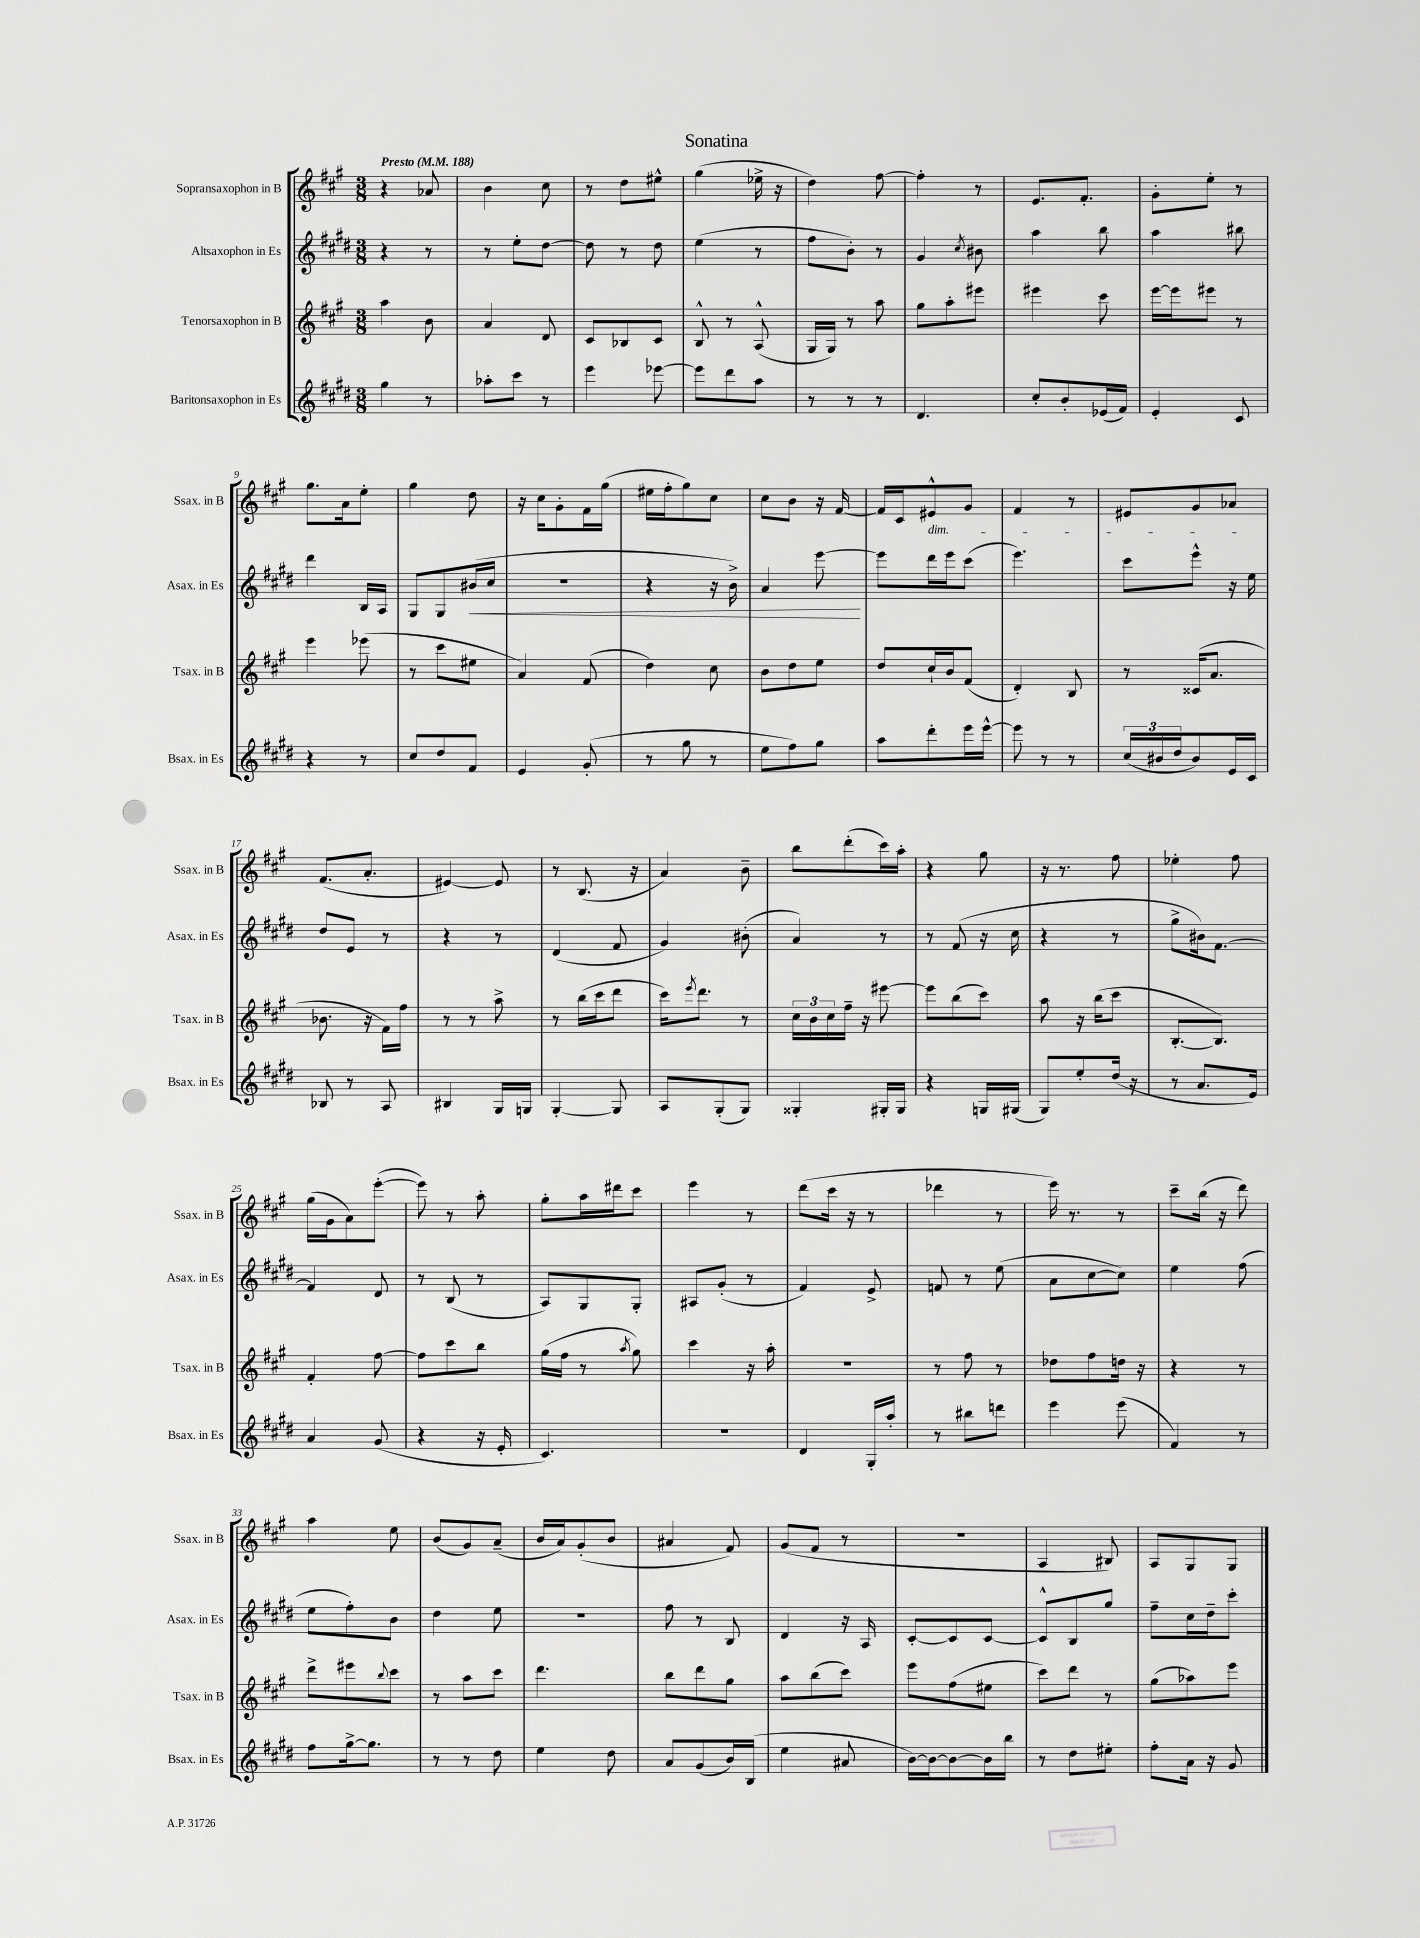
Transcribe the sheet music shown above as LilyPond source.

\header { title = "Sonatina" }
<<
\new StaffGroup <<
\new Staff = "s0" \with { instrumentName = "Sopransaxophon in B" shortInstrumentName = "Ssax. in B" } {
    \clef treble \key a \major \numericTimeSignature \time 3/8 \tempo "Presto" 4 = 188
    r4 aes'8 |
    b'4 cis''8 |
    r8 d''8 eis''8-^ |
    gis''4( ees''16-> r16 |
    d''4) fis''8~ |
    fis''4-. r8 |
    e'8. fis'8.-. |
    gis'8-. e''8-. r8 |
    gis''8. a'16 e''8-. |
    gis''4 d''8 |
    r16 cis''16 gis'8-. fis'16 gis''16( |
    eis''16 fis''16-. gis''8) cis''8 |
    cis''8 b'8 r16 fis'16~ |
    fis'16 cis'16 eis'8-^\dim gis'8 |
    fis'4 r8 |
    eis'8 gis'8 aes'8\! |
    fis'8.( a'8.-. |
    eis'4~) eis'8 |
    r8 b8.( r16 |
    a'4) b'8-- |
    b''8 d'''8-.( cis'''16) a''16-. |
    r4 gis''8 |
    r16 r8. fis''8 |
    ees''4-. fis''8 |
    gis''16( gis'16 a'8) e'''8~-.( |
    e'''8) r8 a''8-. |
    gis''8-. a''16 dis'''16 cis'''8 |
    e'''4 r8 |
    d'''8( cis'''16 r16 r8 |
    des'''4 r8 |
    e'''16) r8. r8 |
    cis'''8-- b''16( r16 d'''8) |
    a''4 e''8 |
    b'8( gis'8) a'8--( |
    b'16 a'16) gis'8-.( b'8 |
    ais'4 fis'8) |
    gis'8( fis'8 r8 |
    R4. |
    a4 bis8) |
    a8 gis8 gis8 \bar "|." |
}
\new Staff = "s1" \with { instrumentName = "Altsaxophon in Es" shortInstrumentName = "Asax. in Es" } {
    \clef treble \key e \major \numericTimeSignature \time 3/8
    r4 r8 |
    r8 e''8-. dis''8~ |
    dis''8 r8 dis''8 |
    e''4( r8 |
    fis''8 b'8-.) r8 |
    gis'4 \acciaccatura { cis''8 } bis'8 |
    a''4 b''8 |
    a''4 bis''8 |
    dis'''4 b16 a16 |
    gis8 gis8 bis'16\<( cis''16 |
    R4. |
    r4 r16 b'16->) |
    a'4 e'''8~\! |
    e'''8 dis'''16 e'''16 cis'''8( |
    e'''4.) |
    cis'''8 e'''8-^ r16 e''16 |
    dis''8 e'8 r8 |
    r4 r8 |
    dis'4( fis'8 |
    gis'4) bis'8-.( |
    a'4) r8 |
    r8 fis'8( r16 cis''16 |
    r4 r8 |
    gis''8-> bis'16) fis'8.~ |
    fis'4 dis'8 |
    r8 b8( r8 |
    a8) gis8 gis8-. |
    ais8 gis'8-.( r8 |
    fis'4) e'8-> |
    f'8 r8 e''8( |
    a'8 cis''8~ cis''8) |
    e''4 fis''8( |
    e''8 fis''8-.) b'8 |
    dis''4 e''8 |
    R4. |
    fis''8 r8 b8 |
    dis'4 r16 a16 |
    cis'8~-. cis'8 cis'8~ |
    cis'8-^ b8 gis''8 |
    fis''8-- cis''16 dis''16-- cis'''8-. \bar "|." |
}
\new Staff = "s2" \with { instrumentName = "Tenorsaxophon in B" shortInstrumentName = "Tsax. in B" } {
    \clef treble \key a \major \numericTimeSignature \time 3/8
    a''4 b'8 |
    a'4 d'8 |
    cis'8 bes8 cis'8 |
    b8-^ r8 a8-^( |
    gis16 gis16) r8 a''8 |
    gis''8 a''8-. eis'''8 |
    eis'''4 cis'''8 |
    e'''16~ e'''16 eis'''8 r8 |
    e'''4 ees'''8( |
    r8 cis'''8 eis''8 |
    a'4) fis'8( |
    d''4) cis''8 |
    b'8 d''8 e''8 |
    d''8 cis''16-! b'16 fis'8( |
    d'4-.) b8 |
    r8 cisis'16( a'8. |
    bes'8. r16 fis'16) fis''16 |
    r8 r8 a''8-> |
    r8 b''16( cis'''16 d'''8 |
    cis'''16) \acciaccatura { e'''8 } d'''8. r8 |
    \tuplet 3/2 { cis''16 b'16 cis''16 } fis''16-- r16 eis'''8~ |
    eis'''8 b''8( cis'''8) |
    a''8 r16 b''16( cis'''8 |
    b8.~-. b8.) |
    fis'4-. fis''8~ |
    fis''8 cis'''8 b''8 |
    gis''16( fis''16 r8 \acciaccatura { a''8 } gis''8) |
    cis'''4 r16 a''16-. |
    R4. |
    r8 fis''8 r8 |
    des''8 fis''8 d''16 r16 |
    r4 r8 |
    d'''8-> eis'''8 \appoggiatura { b''8 } cis'''8 |
    r8 a''8 cis'''8 |
    d'''4. |
    b''8 d'''8 gis''8 |
    a''8 b''8( cis'''8) |
    e'''8 fis''8( eis''8 |
    cis'''8) d'''8 r8 |
    gis''8( aes''8) e'''8 \bar "|." |
}
\new Staff = "s3" \with { instrumentName = "Baritonsaxophon in Es" shortInstrumentName = "Bsax. in Es" } {
    \clef treble \key e \major \numericTimeSignature \time 3/8
    gis''4 r8 |
    aes''8-. cis'''8 r8 |
    e'''4 ees'''8~ |
    ees'''8 dis'''8 a''8 |
    r8 r8 r8 |
    dis'4. |
    cis''8-. b'8-. ees'16( fis'16) |
    e'4-. cis'8 |
    r4 r8 |
    cis''8 dis''8 fis'8 |
    e'4 gis'8-.( |
    r8 gis''8 r8 |
    e''8 fis''8) gis''8 |
    a''8 dis'''8-. e'''16 e'''16~-^ |
    e'''8 r8 r8 |
    \tuplet 3/2 { cis''16( bis'16 dis''16 } bis'8) e'16 cis'16 |
    bes8 r8 a8 |
    bis4 gis16 g16 |
    gis4~-. gis8 |
    a8 gis8-.( gis8) |
    gisis4-. gis16-. gis16 |
    r4 g16 gis16( |
    gis8) e''8-. dis''16( r16 |
    r8 a'8. e'16) |
    a'4 gis'8( |
    r4 r16 e'16-. |
    cis'4.) |
    R4. |
    dis'4 gis16-. a''16-. |
    r8 bis''8 d'''8 |
    e'''4 e'''8( |
    fis'4) r8 |
    fis''8 gis''16~-> gis''8. |
    r8 r8 dis''8 |
    e''4 dis''8 |
    a'8 gis'8( b'16) b16( |
    e''4 ais'8 |
    b'16~) b'16~ b'8~ b'16 b''16 |
    r8 dis''8 eis''8-. |
    fis''8-. a'16 r16 gis'8 \bar "|." |
}
>>
>>
